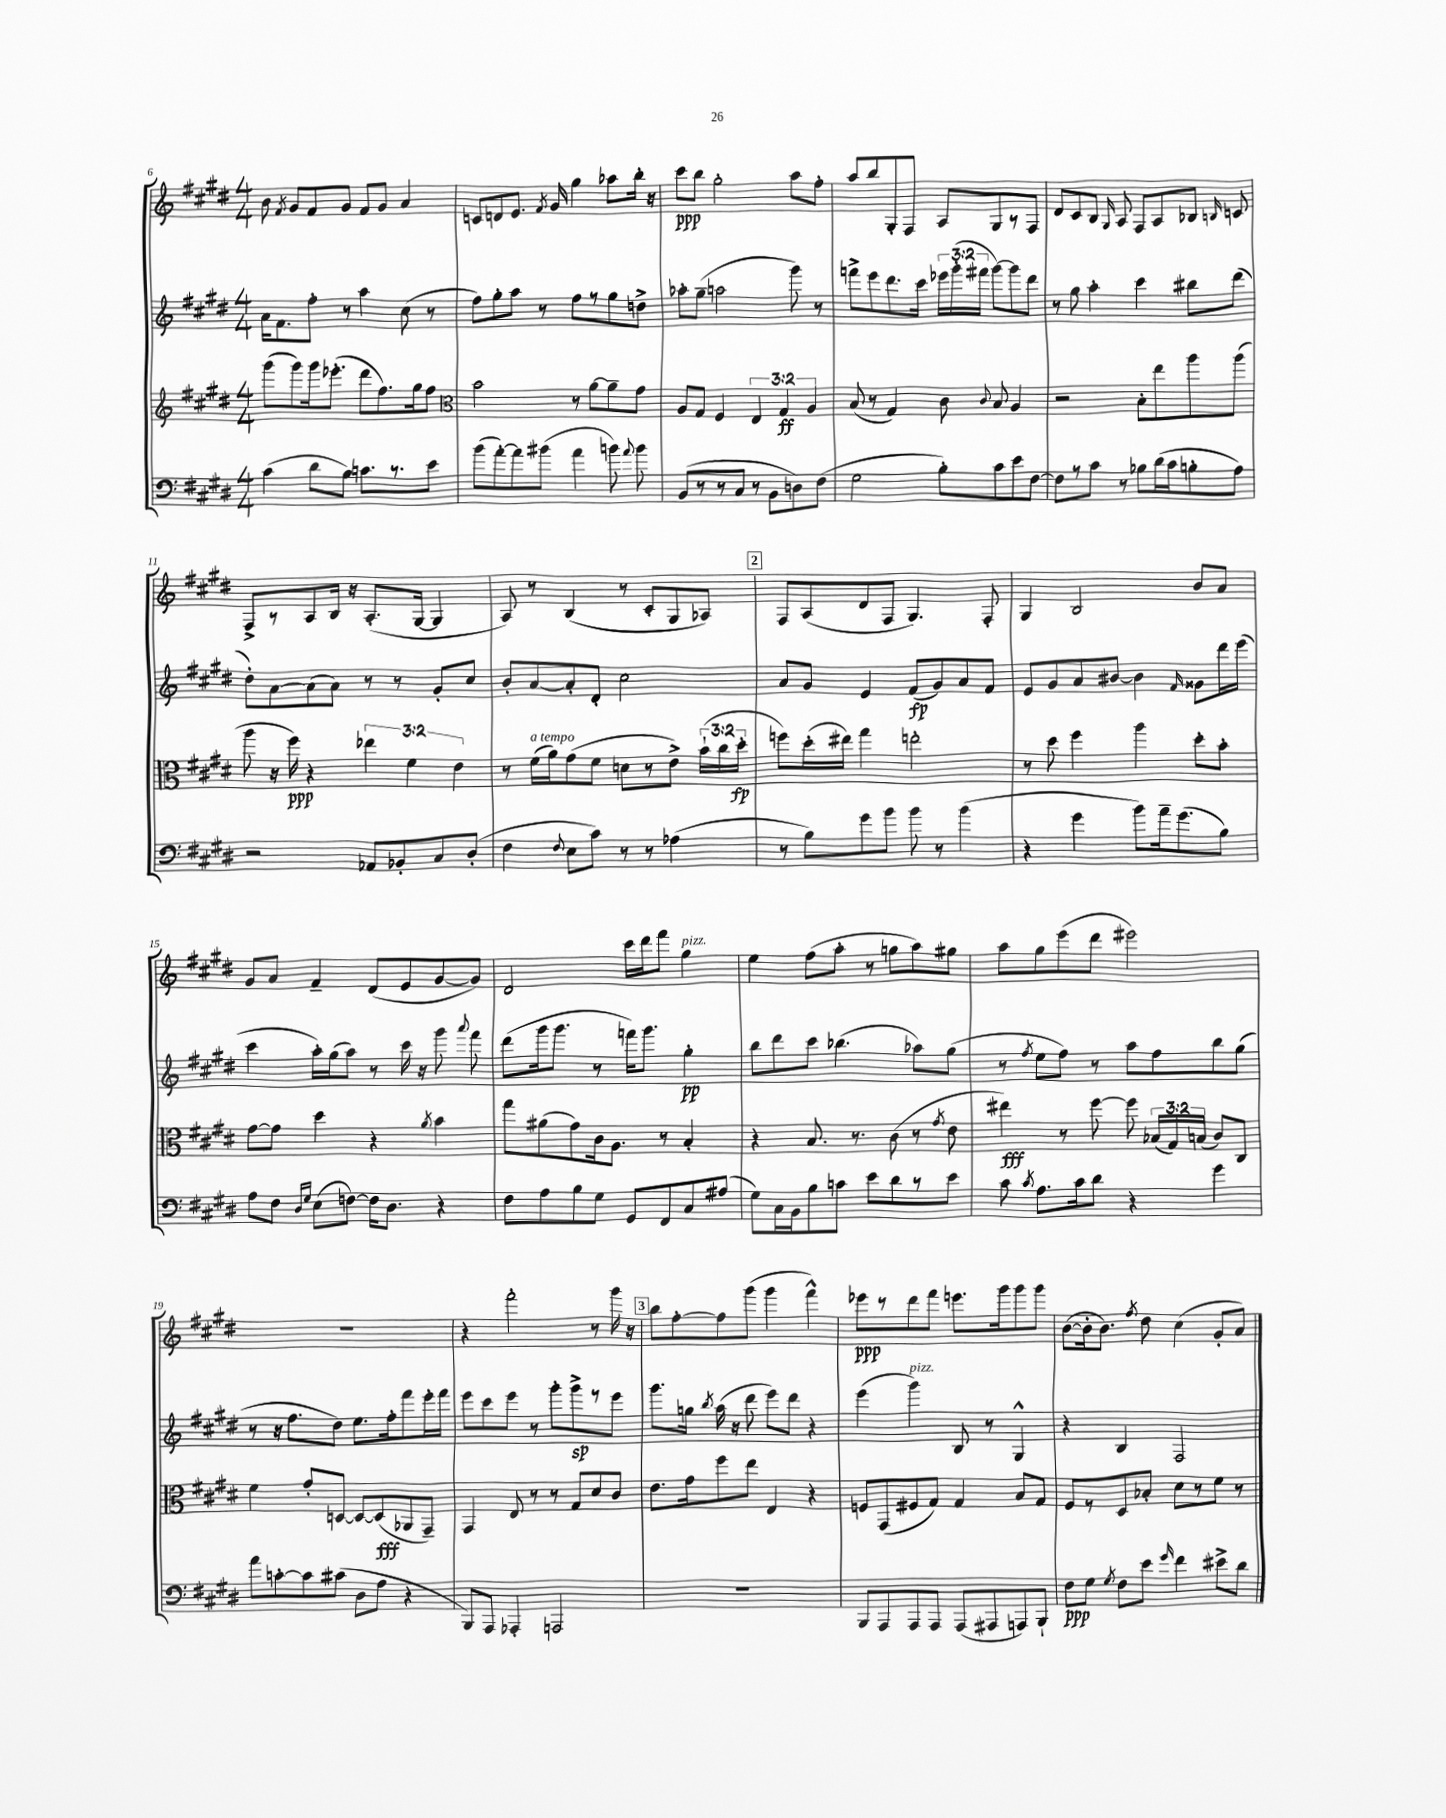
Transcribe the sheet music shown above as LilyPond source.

<<
\new StaffGroup <<
\new Staff = "s0" {
    \clef treble \key e \major \numericTimeSignature \time 4/4
    \autoBeamOff b'8 \acciaccatura { fis'8 } gis'8[ fis'8 gis'8] fis'8[ gis'8] a'4 |
    c'8[ d'8 e'8.] \acciaccatura { fis'8 } gis'16 gis''4 aes''8[ b''16]-. r16 |
    cis'''8[\ppp b''8] gis''2-. a''8[ fis''8]-. |
    a''8[ b''8 gis8-. fis8] a8[ gis8 r8 fis8] |
    dis'8[ cis'8 b8] \grace { gis16 } a8 fis8[ a8 bes8] \grace { b16 } c'8 |
    fis8[-> r8 a8 b16] r16 a8.[-.( gis16]~ gis4 |
    a8) r8 b4( r8 cis'8[-. gis8 aes8]) |
    \mark \markup { \box "2" } fis8[ a8( dis'8 fis8] gis4.) fis8-. |
    gis4 b2 b'8[ a'8] |
    gis'8[ a'8] fis'4-- dis'8[( e'8 gis'8~ gis'8]) |
    dis'2 cis'''16[ dis'''16 fis'''8] gis''4^\markup { \italic "pizz." } |
    e''4 fis''8[( a''8]-. r8 g''8[ a''8) gis''8] |
    a''8[ gis''8 e'''8( dis'''8] eis'''2) |
    R1 |
    r4 fis'''2-. r8 gis'''16 r16 |
    \mark \markup { \box "3" } b''8[ fis''8~-. fis''8 gis'''8]( gis'''4 fis'''4-^) |
    ees'''8[\ppp r8 dis'''8 fis'''8] e'''8.[ gis'''16 gis'''8 gis'''8] |
    b'8[~( b'16-. b'8.]) \acciaccatura { fis''8 } dis''8 cis''4( gis'8[-. a'8]) \bar "|." |
}
\new Staff = "s1" {
    \clef treble \key e \major \numericTimeSignature \time 4/4 \override Staff.TupletNumber.text = #tuplet-number::calc-fraction-text
    \autoBeamOff a'16[ fis'8. fis''8]-. r8 a''4 cis''8( r8 |
    fis''8[) gis''8-. a''8] r8 fis''8[ r8 gis''8 d''8]-> |
    aes''8[-. gis''8]--( a''2 gis'''8) r8 |
    f'''8[-> e'''8 dis'''8. cis'''16] \tuplet 3/2 { ees'''16[ gis'''16-.( fis'''16] } gis'''8[~) gis'''8 dis'''8] |
    r8 gis''8 a''4-. cis'''4 bis''8[ dis'''8]( |
    dis''8[-.) a'8~ a'8( a'8]) r8 r8 gis'8[-. cis''8] |
    b'8[-. a'8~ a'8-. dis'8]-. cis''2 |
    \mark \markup { \box "2" } a'8[ gis'8] e'4 fis'8[\fp( gis'8) a'8 fis'8] |
    e'8[ gis'8 a'8 bis'8]~ bis'4 \grace { fis'16 } gisis'8[ dis'''16 e'''16]( |
    cis'''4 a''16[-.) gis''16( a''8]) r8 cis'''16 r16 gis'''8 \appoggiatura { a'''8 } fis'''8 |
    dis'''8[( gis'''16 gis'''8.] r8 f'''16[) gis'''8.] gis''4-.\pp |
    b''8[ dis'''8 cis'''8] bes''4.( aes''8[) gis''8]( |
    r8 \acciaccatura { fis''8 } e''8[ fis''8]) r8 a''8[ fis''8 b''8 gis''8]( |
    r8 r16 fis''8.[ dis''8]) e''8.[ fis''16-. fis'''8 e'''16-. fis'''16] |
    e'''8[ cis'''8 e'''8] r8 gis'''8[-. gis'''8->\sp r8 e'''8] |
    \mark \markup { \box "3" } gis'''8.[ g''16] \acciaccatura { b''8 } a''16( r16 dis'''8 e'''8[) dis'''8] r4 |
    e'''4( gis'''4^\markup { \italic "pizz." }) b8 r8 gis4-^ |
    r4 b4 fis2 \bar "|." |
}
\new Staff = "s2" {
    \clef treble \key e \major \numericTimeSignature \time 4/4 \override Staff.TupletNumber.text = #tuplet-number::calc-fraction-text
    \autoBeamOff gis'''8[( gis'''8) gis'''16 ees'''8.]-.( dis'''8[ fis''8.) gis''16 fis''8] |
    \clef alto b'2 r8 a'8[~ a'8-- gis'8] |
    a8[ gis8] fis4 \tuplet 3/2 { e4 gis4\ff a4 } |
    b8( r8 gis4) cis'8 \appoggiatura { cis'8 } b8 a4 |
    r2 b8[-. e''8 a''8 a''8]( |
    a''8 r16 fis''16\ppp) r4 \tuplet 3/2 { ees''4 fis'4 e'4 } |
    r8 fis'16[^\markup { \italic "a tempo" }( a'16) gis'8( fis'8] d'8[ r8 e'8]->) \tuplet 3/2 { b'16[-!( cis''16 dis''16]-.\fp } |
    \mark \markup { \box "2" } f''8[) dis''16-.( eis''16]) gis''4 e''2-. |
    r8 dis''8 fis''4 a''4 dis''8[-. b'8]-. |
    gis'8[~ gis'8] dis''4 r4 \acciaccatura { a'8 } b'4 |
    gis''8[ ais'8( gis'8) cis'16 a8.] r8 b4-. |
    r4 b8. r8. cis'8( r8 \acciaccatura { gis'8 } e'8 |
    eis''4\fff) r8 fis''8~ fis''8 \tuplet 3/2 { bes16[( gis16) b16]( } cis'8[) cis8] |
    fis'4 gis'8[-. d8]~ d8[~ d8\fff( aes,8 gis,8]--) |
    gis,4 e8 r8 r8 gis8[ dis'8 cis'8] |
    \mark \markup { \box "3" } e'8.[ gis'16 fis''8 e''8] e4 r4 |
    f8[ gis,8( fis8 gis8]) gis4 b8[ gis8] |
    fis8[ r8 dis8 bes8]-. dis'8[ r8 fis'8] r8 \bar "|." |
}
\new Staff = "s3" {
    \clef bass \key e \major \numericTimeSignature \time 4/4
    \autoBeamOff cis'4( dis'8[ b8]) c'8.[ r8. e'8] |
    b'8[( a'8~-.) a'8 bis'8]( a'4 b'8) \appoggiatura { a'8 } b'8 |
    b,8[( r8 r8 cis8] r8 b,8[ d8) fis8]( |
    gis2 b8[-.) cis'8 e'8 fis8]~ |
    fis8[ r8 cis'8] r8 bes8[ dis'16( cis'16 b8-. a8]) |
    r2 aes,8[ bes,8-. cis8 dis8]-.( |
    fis4 \appoggiatura { fis8 } e8[ cis'8]) r8 r8 aes4( |
    \mark \markup { \box "2" } r8 b8[) gis'8 b'8] b'8 r8 b'4( |
    r4 gis'4 b'8[) a'16-- gis'8.( b8]) |
    a8[ fis8] \grace { dis16[ gis16] } e8[( f8]~) f16[ dis8.] r4 |
    fis8[ a8 b8 gis8] gis,8[ fis,8 cis8 ais8]( |
    gis8[) cis16 b,16 b8 c'8] e'8[ dis'8 r8 e'8] |
    cis'8 \acciaccatura { cis'8 } a8.[ cis'16 dis'8] r4 gis'4 |
    a'8[ c'8~-. c'8 cis'8]( dis8[ a8] r4 |
    b,,8[) a,,8] aes,,4-. a,,2 |
    \mark \markup { \box "3" } R1 |
    b,,8[ a,,8 a,,8 a,,8] a,,8[( ais,,8 a,,8) b,,8]-! |
    fis8[\ppp gis8] \acciaccatura { gis8 } fis8[ e'8] \grace { gis'16 } fis'4 eis'8[-> dis'8] \bar "|." |
}
>>
>>
\layout { \context { \Score currentBarNumber = #6 } }
